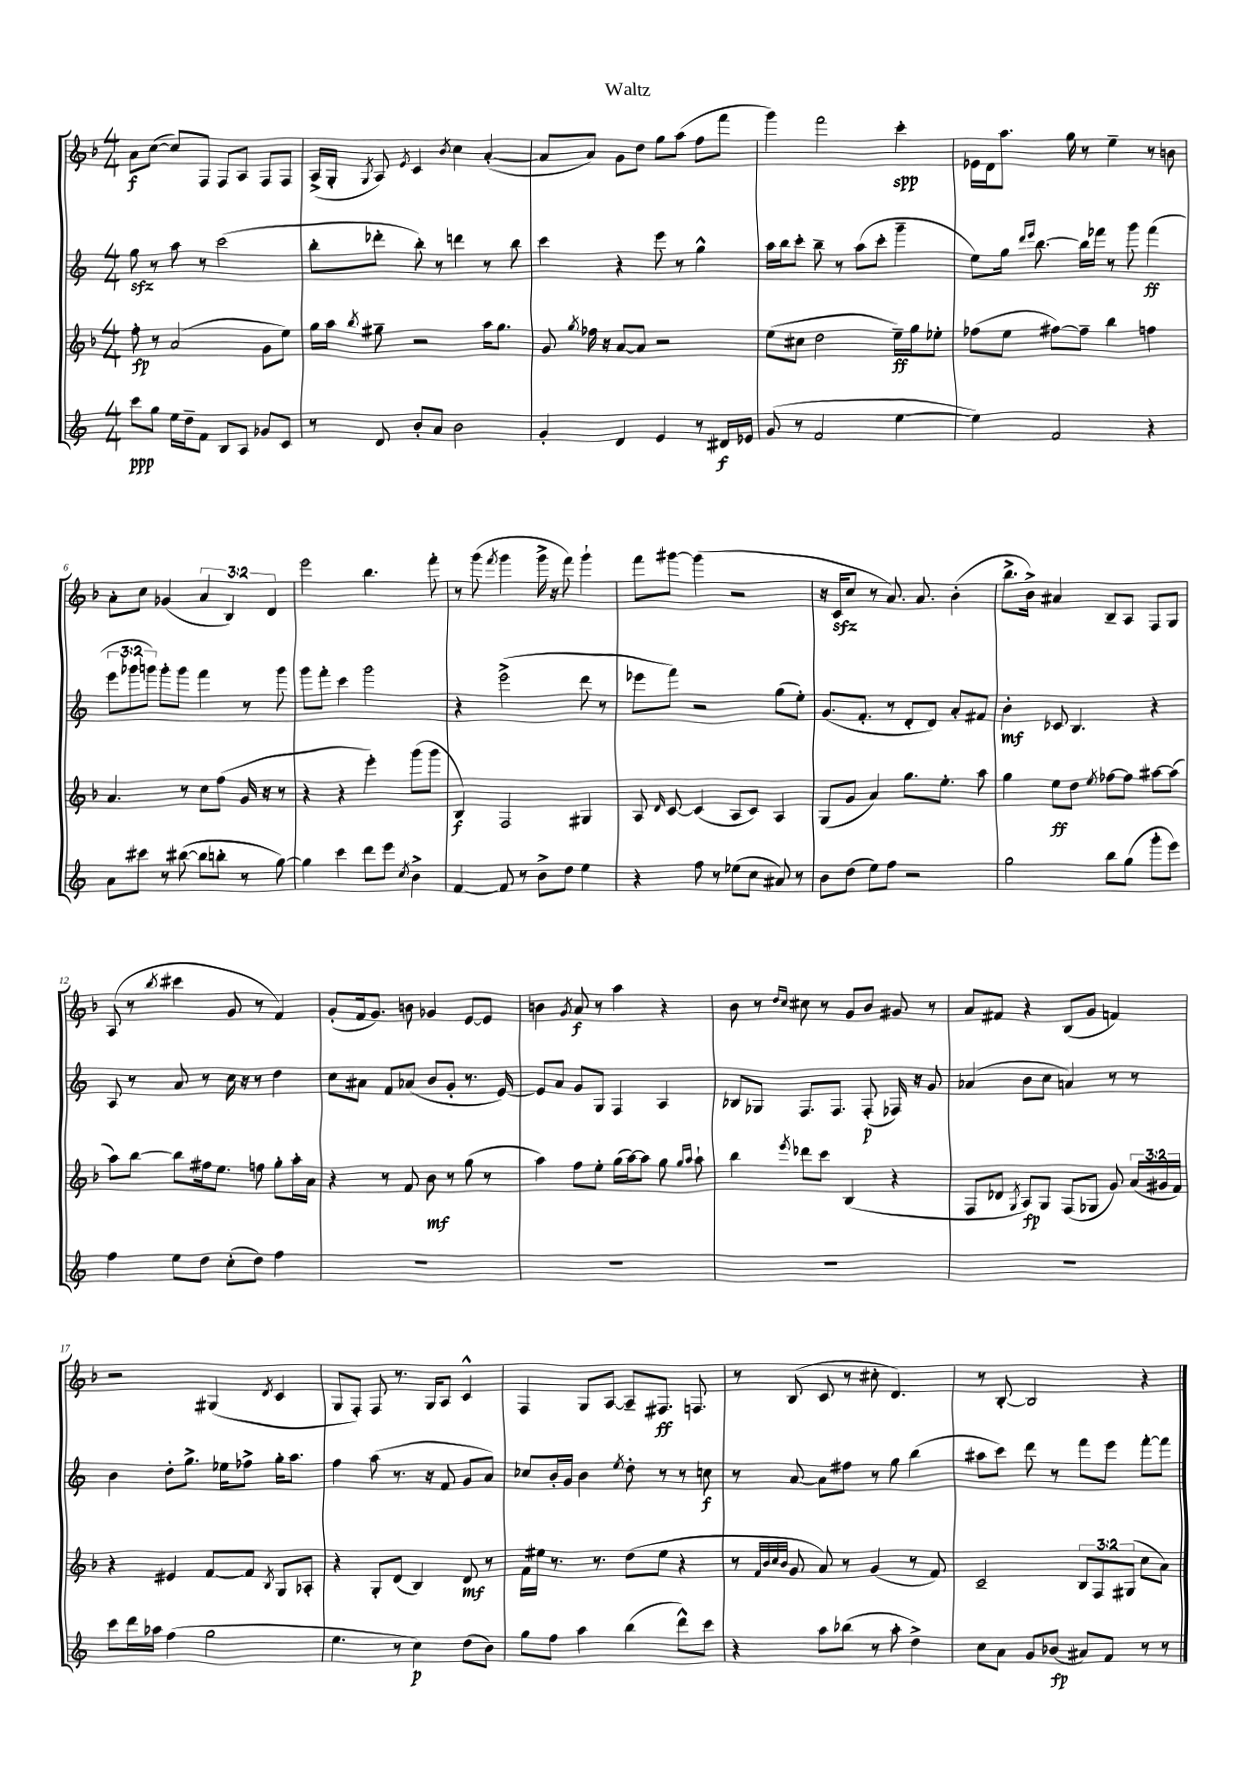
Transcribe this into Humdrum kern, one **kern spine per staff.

**kern	**kern	**kern	**kern
*staff4	*staff3	*staff2	*staff1
*clefG2	*clefG2	*clefG2	*clefG2
*k[]	*k[b-]	*k[]	*k[b-]
*M4/4	*M4/4	*M4/4	*M4/4
8ccc	8ff'	8gg	8a
8gg	8r	8r	([8cc
16ee	(2a	8aa	8cc])
16dd~	.	.	.
8f	.	8r	8F
8B	.	(2ccc	8F
8A	.	.	8A
8g-	8g	.	8F
8c	8ee)	.	8F
=	=	=	=
8r	16gg	8bb'	(16A^
.	16aa	.	16G'
.	8qbb-	.	8qG
8d	8gg#~	8ddd-'	8A)
.	.	.	8qe
8b'	2r	8bb')	4c
8a	.	8r	.
.	.	.	8qb-
2b	.	4ddd	4cc
.	16aa	8r	([4a'
.	8.gg#	.	.
.	.	8bb	.
=	=	=	=
4g'	8g	4ccc	8a]
.	8qgg	.	.
.	16ff-	.	8a)
.	16r	.	.
4d	[8a	4r	8g
.	8a]	.	8dd
4e	2r	8eee	8gg
.	.	8r	(8aa
8r	.	4gg^^	8ff
16d#	.	.	8fff
16e-	.	.	.
=	=	=	=
(8g	(8ee	16aa	4ggg)
.	.	16bb	.
8r	8cc#	8ccc'	.
2f	2dd	8bb~	2fff
.	.	8r	.
.	.	(8aa	.
.	.	8ccc'	.
[4ee	16ee~)	4ggg~	4ccc'
.	16gg	.	.
.	8ee-'	.	.
=	=	=	=
4ee])	(8ff-	8ee)	16e-
.	.	.	16d
.	8ee	16gg	8.aa
.	.	16qqddd	.
.	.	16qqeee	.
.	.	[8.bb	.
2f	[8ff#)	.	.
.	.	.	16gg
.	8ff#~]	16bb]	8r
.	.	16fff-	.
.	4bb-	8r	4ee~
.	.	8ggg	.
4r	4ff	(4fff-	8r
.	.	.	8b
=	=	=	=
8a	4.a	12eee	8a'
.	.	12ggg-	.
8ccc#	.	.	8cc
.	.	12ggg)	.
8r	.	8ggg'	(4g-
([8bb#	8r	8ggg	.
8bb#]	8cc	4fff	6a
8bb'	(8ff	.	.
.	.	.	6B-)
8r	16g	8r	.
.	16r	.	.
.	.	.	6d
[8gg)	8r	8ggg	.
=	=	=	=
4gg]	4r	8ggg	2eee
.	.	8fff'	.
4ccc	4r	4ccc	.
8ddd	4eee')	2ggg	4.bb-
8eee	.	.	.
8qcc	.	.	.
4b^	(8ggg	.	.
.	8ggg	.	8fff'
=	=	=	=
[4f	4B-)	4r	8r
.	.	.	(8ggg
.	.	.	8qfff
8f]	2F	(2eee^	4ggg
8r	.	.	.
8b^	.	.	16ggg^
.	.	.	16r
8dd	.	.	8fff)
4ee	4G#	8ddd	4ggg`
.	.	8r	.
=	=	=	=
4r	8A	8eee-	8fff
.	16qqd	.	.
.	[8c	8fff)	[8ggg#
8ff	(4c]	2r	(4ggg#]
8r	.	.	.
(8ee-	8A	.	2r
8cc	8c)	.	.
8a#)	4A	(8gg	.
8r	.	8ee')	.
=	=	=	=
8b	(8G	(8.g	16r
.	.	.	16c
(8dd	8g	.	8cc
.	.	8.f'	.
8ee)	4a)	.	8r
8ff	.	8r	8.a)
2r	8.gg	8d'	.
.	.	.	8.a
.	.	8d)	.
.	8.ee'	.	.
.	.	8a'	(4b-'
.	8aa	8f#	.
=	=	=	=
2gg	4gg	4b'	8.bb-^
.	.	.	16b-^)
.	8ee	8c-	4a#
.	8dd	4.B	.
.	8qee	.	.
8bb	[8ff-	.	8B-~
(8gg	8ff-]	.	8A
8ggg'	[8aa#	4r	8F
8eee)	(8aa#]	.	8G
=	=	=	=
4ff	8aa)	8A	(8A
.	[8bb-	8r	8r
.	.	.	8qbb-
8ee	8bb-]	8a	4ccc#
8dd	16ff#	8r	.
.	8.ee	.	.
(8cc'	.	16cc	8g
.	.	16r	.
8dd)	8ff	8r	8r
4ff	8gg'	4dd	4f)
.	16aa'	.	.
.	16a	.	.
=	=	=	=
1r	4r	8cc	(8g'
.	.	8a#	16f
.	.	.	8.g)
.	8r	8f	.
.	8f	(8a-	8b
.	8b-	8b	4g-
.	8r	8g'	.
.	(8gg	8.r	[8e
.	8r	.	8e]
.	.	[16e)	.
=	=	=	=
1r	4aa)	8e]	4b
.	.	8a	.
.	.	.	8qg
.	8ff	8g	8a
.	8ee'	8G	8r
.	(16gg	4F	4aa
.	[16aa)	.	.
.	8aa]	.	.
.	8gg	4A	4r
.	16qqgg	.	.
.	16qqaa	.	.
.	8aa`	.	.
=	=	=	=
1r	4bb-	8B-	8b-
.	.	8G-	8r
.	.	.	16qqdd
.	8qeee	.	16qqcc
.	8ddd-	8.F	8cc#
.	8ccc	.	8r
.	.	8.F	.
.	(4B-	.	8g
.	.	(8F'	8b-
.	4r	16F-)	8g#
.	.	16r	.
.	.	8g	8r
=	=	=	=
1r	8F	(4a-	8a
.	8d-	.	8f#
.	8qG	.	.
.	8A)	8b	4r
.	8G	8cc	.
.	(8F	4a)	(8B-
.	8G-	.	8g
.	8g)	8r	4f)
.	(24a	8r	.
.	24g#	.	.
.	24f)	.	.
=	=	=	=
8ccc	4r	4b	2r
16ddd	.	.	.
16aa-	.	.	.
(4ff	4e#	8dd'	.
.	.	8.gg^	.
2gg	[8f	.	(4G#
.	.	16ee-	.
.	8f]	8ff-^	.
.	8qB-	.	8qd
.	8G	16gg'	4c
.	.	8.aa	.
.	8A-'	.	.
=	=	=	=
4.ee	4r	4ff	8G
.	.	.	8F')
.	8G'	(8aa	8F
8r	(8d	8.r	8.r
4cc)	4B-)	.	.
.	.	16r	16G
.	.	8f	8A
(8dd	8d	8g	4c^^
8b)	8r	8a)	.
=	=	=	=
8gg	16f	8cc-	4F
.	16ee#	.	.
8ff	8.r	16b'	.
.	.	16g	.
4aa	.	4b	8G
.	8.r	.	.
.	.	.	[8A
.	.	8qee	.
(4bb	(8dd	8dd'	8A~]
.	8ee#	8r	8.F#
8ddd^^)	4r	8r	.
.	.	.	8.F
8ccc	.	8cc	.
=	=	=	=
4r	8r	8r	8r
.	32qqf	.	.
.	32qqb-	.	.
.	32qqcc	.	.
.	32qqb-	.	.
.	8g	[8a	(8B-
8aa	8a)	8a]	8c
(8bb-	8r	8ff#	8r
8r	(4g	8r	8cc#'
8aa'	.	8gg	4.d)
4dd^)	8r	(4bb	.
.	8f)	.	.
=	=	=	=
8cc	2c~	8aa#	8r
8a	.	8ccc)	[8B-'
8g	.	8ddd	2B-]
(8b-	.	8r	.
8a#)	12B-	8fff	.
.	12F	.	.
8f	.	8eee	.
.	(12G#	.	.
8r	8cc	[8fff'	4r
8r	8a)	8fff]	.
==	==	==	==
*-	*-	*-	*-
